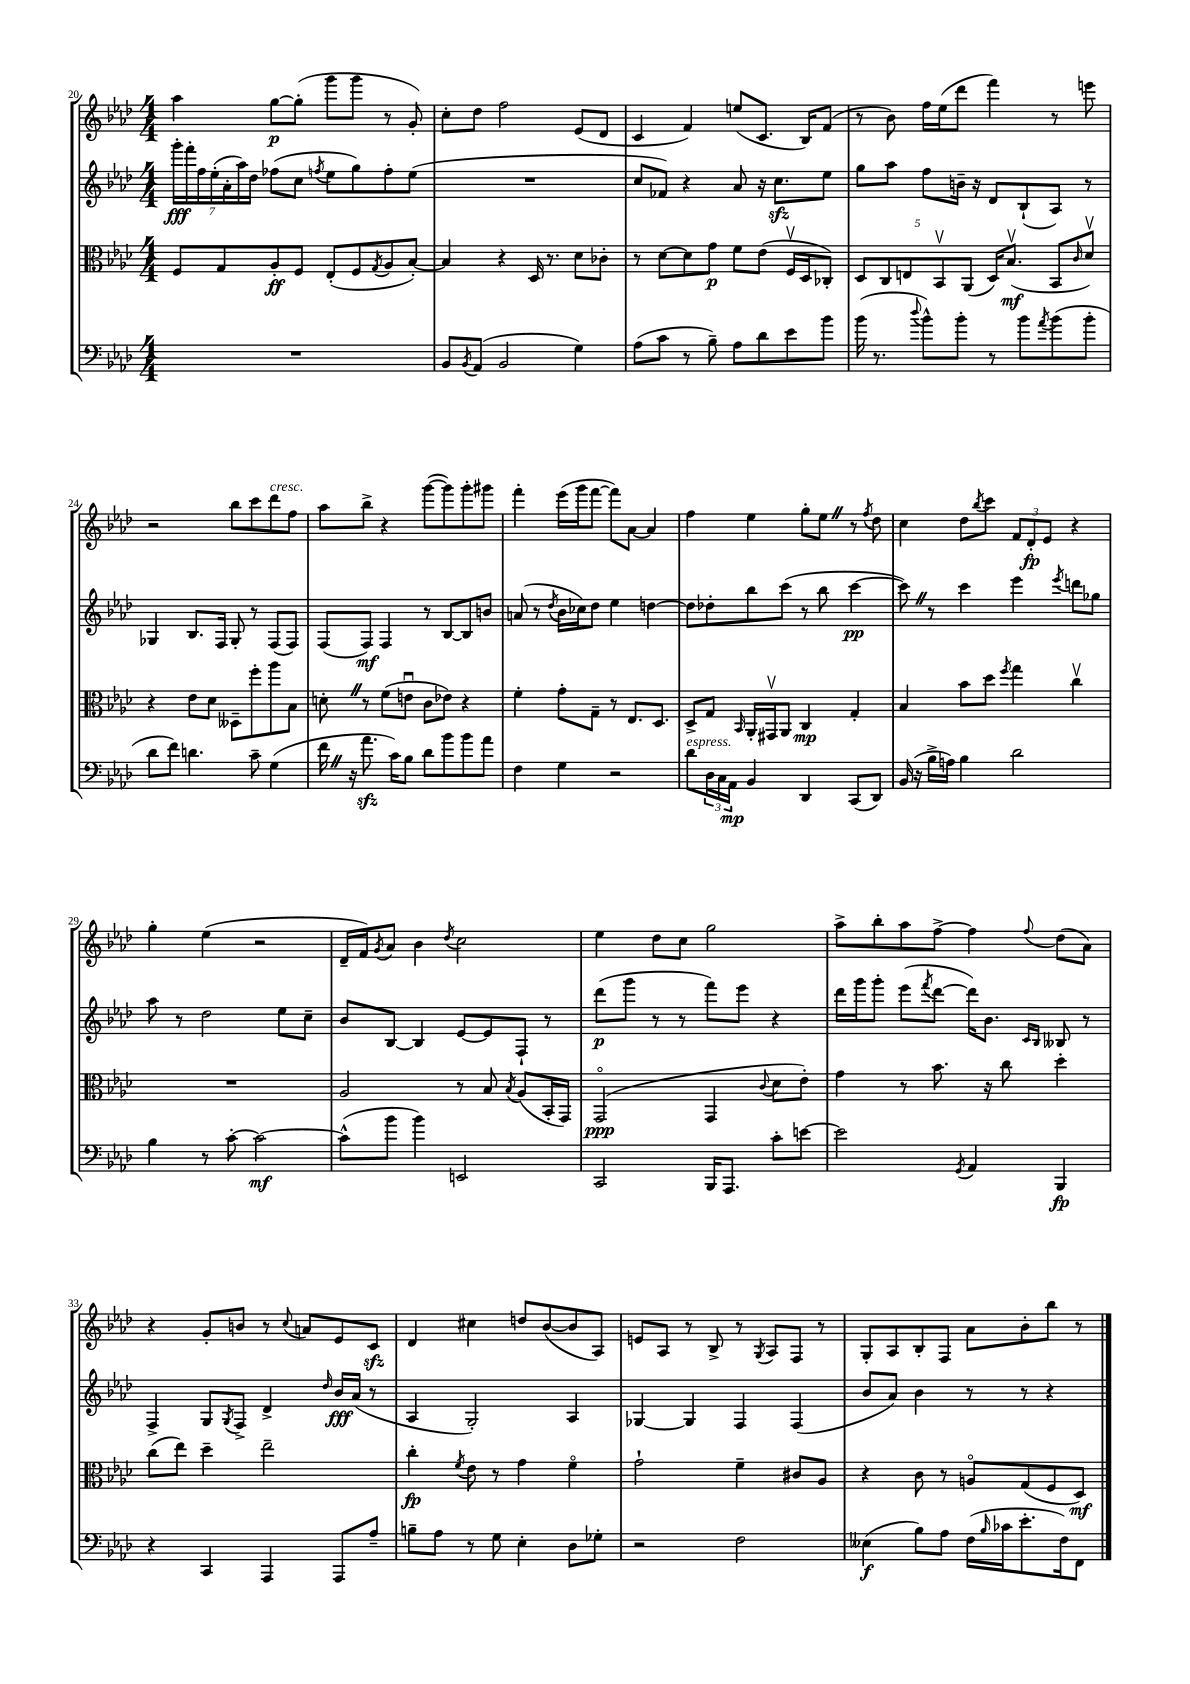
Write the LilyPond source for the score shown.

<<
\new StaffGroup <<
\new Staff = "s0" {
    \clef treble \key aes \major \numericTimeSignature \time 4/4
    aes''4 g''8~\p g''8-.( g'''8 g'''8 r8 g'8-.) |
    c''8-. des''8 f''2 ees'8( des'8 |
    c'4 f'4) e''8( c'8. bes16) f'8( |
    r8 bes'8) f''16 ees''16( des'''8 f'''4) r8 e'''8 |
    r2 bes''8 c'''8 des'''8^\markup { \italic "cresc." } f''8 |
    aes''8 bes''8-> r4 g'''8~( g'''8) g'''8-. gis'''8 |
    f'''4-. ees'''16( g'''16 f'''8~ f'''8) aes'8~ aes'4 |
    f''4 ees''4 g''8-. ees''8 \once \override BreathingSign.text = \markup { \musicglyph "scripts.caesura.straight" } \breathe r8 \acciaccatura { f''8 } des''8 |
    c''4 des''8 \acciaccatura { bes''8 } c'''8 \tuplet 3/2 { f'8 des'8-.\fp ees'8 } r4 |
    g''4-. ees''4( r2 |
    des'16-- f'16) \acciaccatura { g'8 } aes'8 bes'4 \acciaccatura { des''8 } c''2 |
    ees''4 des''8 c''8 g''2 |
    aes''8-> bes''8-. aes''8 f''8~-> f''4 \appoggiatura { f''8 } des''8( aes'8) |
    r4 g'8-. b'8 r8 \appoggiatura { c''8 } a'8 ees'8 c'8\sfz |
    des'4 cis''4 d''8 bes'8~( bes'8 aes8) |
    e'8 aes8 r8 bes8-> r8 \acciaccatura { g8 } aes8 f8 r8 |
    g8-. aes8 bes8-. f8 aes'8 bes'8-. bes''8 r8 \bar "|." |
}
\new Staff = "s1" {
    \clef treble \key aes \major \numericTimeSignature \time 4/4
    \tuplet 7/4 { g'''16-.\fff f'''16-. f''16 ees''16-.( aes'16-. aes''16) des''16 } fes''8( c''8 \acciaccatura { f''8 } ees''8 g''8) f''8-. ees''8( |
    R1 |
    c''8 fes'8) r4 aes'8 r16 c''8.\sfz ees''8 |
    g''8 aes''8 f''8 b'16-- r16 des'8 bes8-!( aes8) r8 |
    ges4 bes8. f16 ges8-. r8 f8( f8) |
    f8( f8\mf) f4 r8 bes8~ bes8 b'8 |
    a'8( r8 \acciaccatura { des''8 } bes'16 ces''16) des''8 ees''4 d''4~ |
    d''8 des''8-. bes''8 c'''8( r8 bes''8 c'''4~\pp |
    c'''8) \once \override BreathingSign.text = \markup { \musicglyph "scripts.caesura.straight" } \breathe r8 c'''4 ees'''4 \acciaccatura { ees'''8 } d'''8 ges''8 |
    aes''8 r8 des''2 ees''8 c''8-- |
    bes'8 bes8~ bes4 ees'8~ ees'8 f8-! r8 |
    des'''8\p( g'''8 r8 r8 f'''8) ees'''8 r4 |
    des'''16 g'''16 g'''8-. ees'''8( \acciaccatura { f'''8 } des'''8~ des'''16) bes'8. \grace { c'16 bes16 } beses8 r8 |
    f4-> g8 \acciaccatura { g8 } f8-> des'4-> \grace { des''16 } bes'16\fff aes'16( r8 |
    aes4 g2-.) aes4 |
    ges4~ ges4 f4 f4( |
    bes'8 aes'8) bes'4 r8 r8 r4 \bar "|." |
}
\new Staff = "s2" {
    \clef alto \key aes \major \numericTimeSignature \time 4/4
    f8 g8 aes8-.\ff f8 ees8-.( f8 \acciaccatura { g8 } aes8 bes8~-.) |
    bes4 r4 des16 r8. des'8 ces'8-. |
    r8 des'8~ des'8 g'8\p f'8 ees'8( f16\upbow des16 ces8-.) |
    \tuplet 5/4 { des8 c8 e8 bes,8\upbow aes,8( } des16) bes8.\upbow\mf( bes,8 \grace { c'16 } des'8\upbow) |
    r4 ees'8 des'8 deses8-- f''8-. aes''8 bes8 |
    d'8-. \once \override BreathingSign.text = \markup { \musicglyph "scripts.caesura.straight" } \breathe r8 f'8( e'8\downbow c'8 ees'8) r4 |
    f'4-. g'8-. g8-- r8 ees8. des8. |
    des8-> g8 \grace { bes,16 } aes,16-. gis,16\upbow aes,8 c4\mp g4-. |
    bes4 bes'8 des''8 \acciaccatura { f''8 } g''4 c''4\upbow |
    R1 |
    aes2 r8 bes8 \acciaccatura { bes8 } aes8( bes,16-. g,16) |
    g,2\flageolet\ppp( g,4 \appoggiatura { c'8 } des'8 ees'8-.) |
    g'4 r8 bes'8. r16 c''8 des''4-. |
    c''8( ees''8) des''4-- ees''2-- |
    c''4-.\fp \acciaccatura { f'8 } ees'8 r8 g'4 f'4\flageolet |
    g'2-! f'4-- cis'8 aes8 |
    r4 c'8 r8 a8\flageolet g8( f8 des8\mf) \bar "|." |
}
\new Staff = "s3" {
    \clef bass \key aes \major \numericTimeSignature \time 4/4
    R1 |
    bes,8 \acciaccatura { bes,8 } aes,8( bes,2 g4) |
    aes8( c'8 r8 bes8--) aes8 des'8 ees'8 bes'8 |
    bes'16( r8. \appoggiatura { des''8 } bes'8-^) bes'8-. r8 bes'8 \acciaccatura { aes'8 } bes'8( bes'8-. |
    des'8 f'8) d'4. c'8-- g4( |
    f'16 \once \override BreathingSign.text = \markup { \musicglyph "scripts.caesura.straight" } \breathe r16 aes'8.\sfz c'16) bes8 des'8 bes'8 bes'8 aes'8 |
    f4 g4 r2 |
    des'8^\markup { \italic "espress." } \tuplet 3/2 { des16 c16 aes,16\mp } bes,4 des,4 c,8( des,8) |
    bes,16( r16 bes16-> a16) bes4 des'2 |
    bes4 r8 c'8~-. c'2~\mf |
    c'8-^( bes'8 bes'4) e,2 |
    c,2 bes,,16 aes,,8. c'8-. e'8~ |
    e'2 \acciaccatura { g,8 } aes,4 bes,,4\fp |
    r4 c,4 aes,,4 aes,,8 aes8-- |
    b8-- aes8 r8 g8 ees4-. des8 ges8-. |
    r2 f2 |
    eeses4\f( bes8) aes8 f16( \grace { bes16 } ces'16 ees'8.-. f16) f,8 \bar "|." |
}
>>
>>
\layout { \context { \Score currentBarNumber = #20 } }
